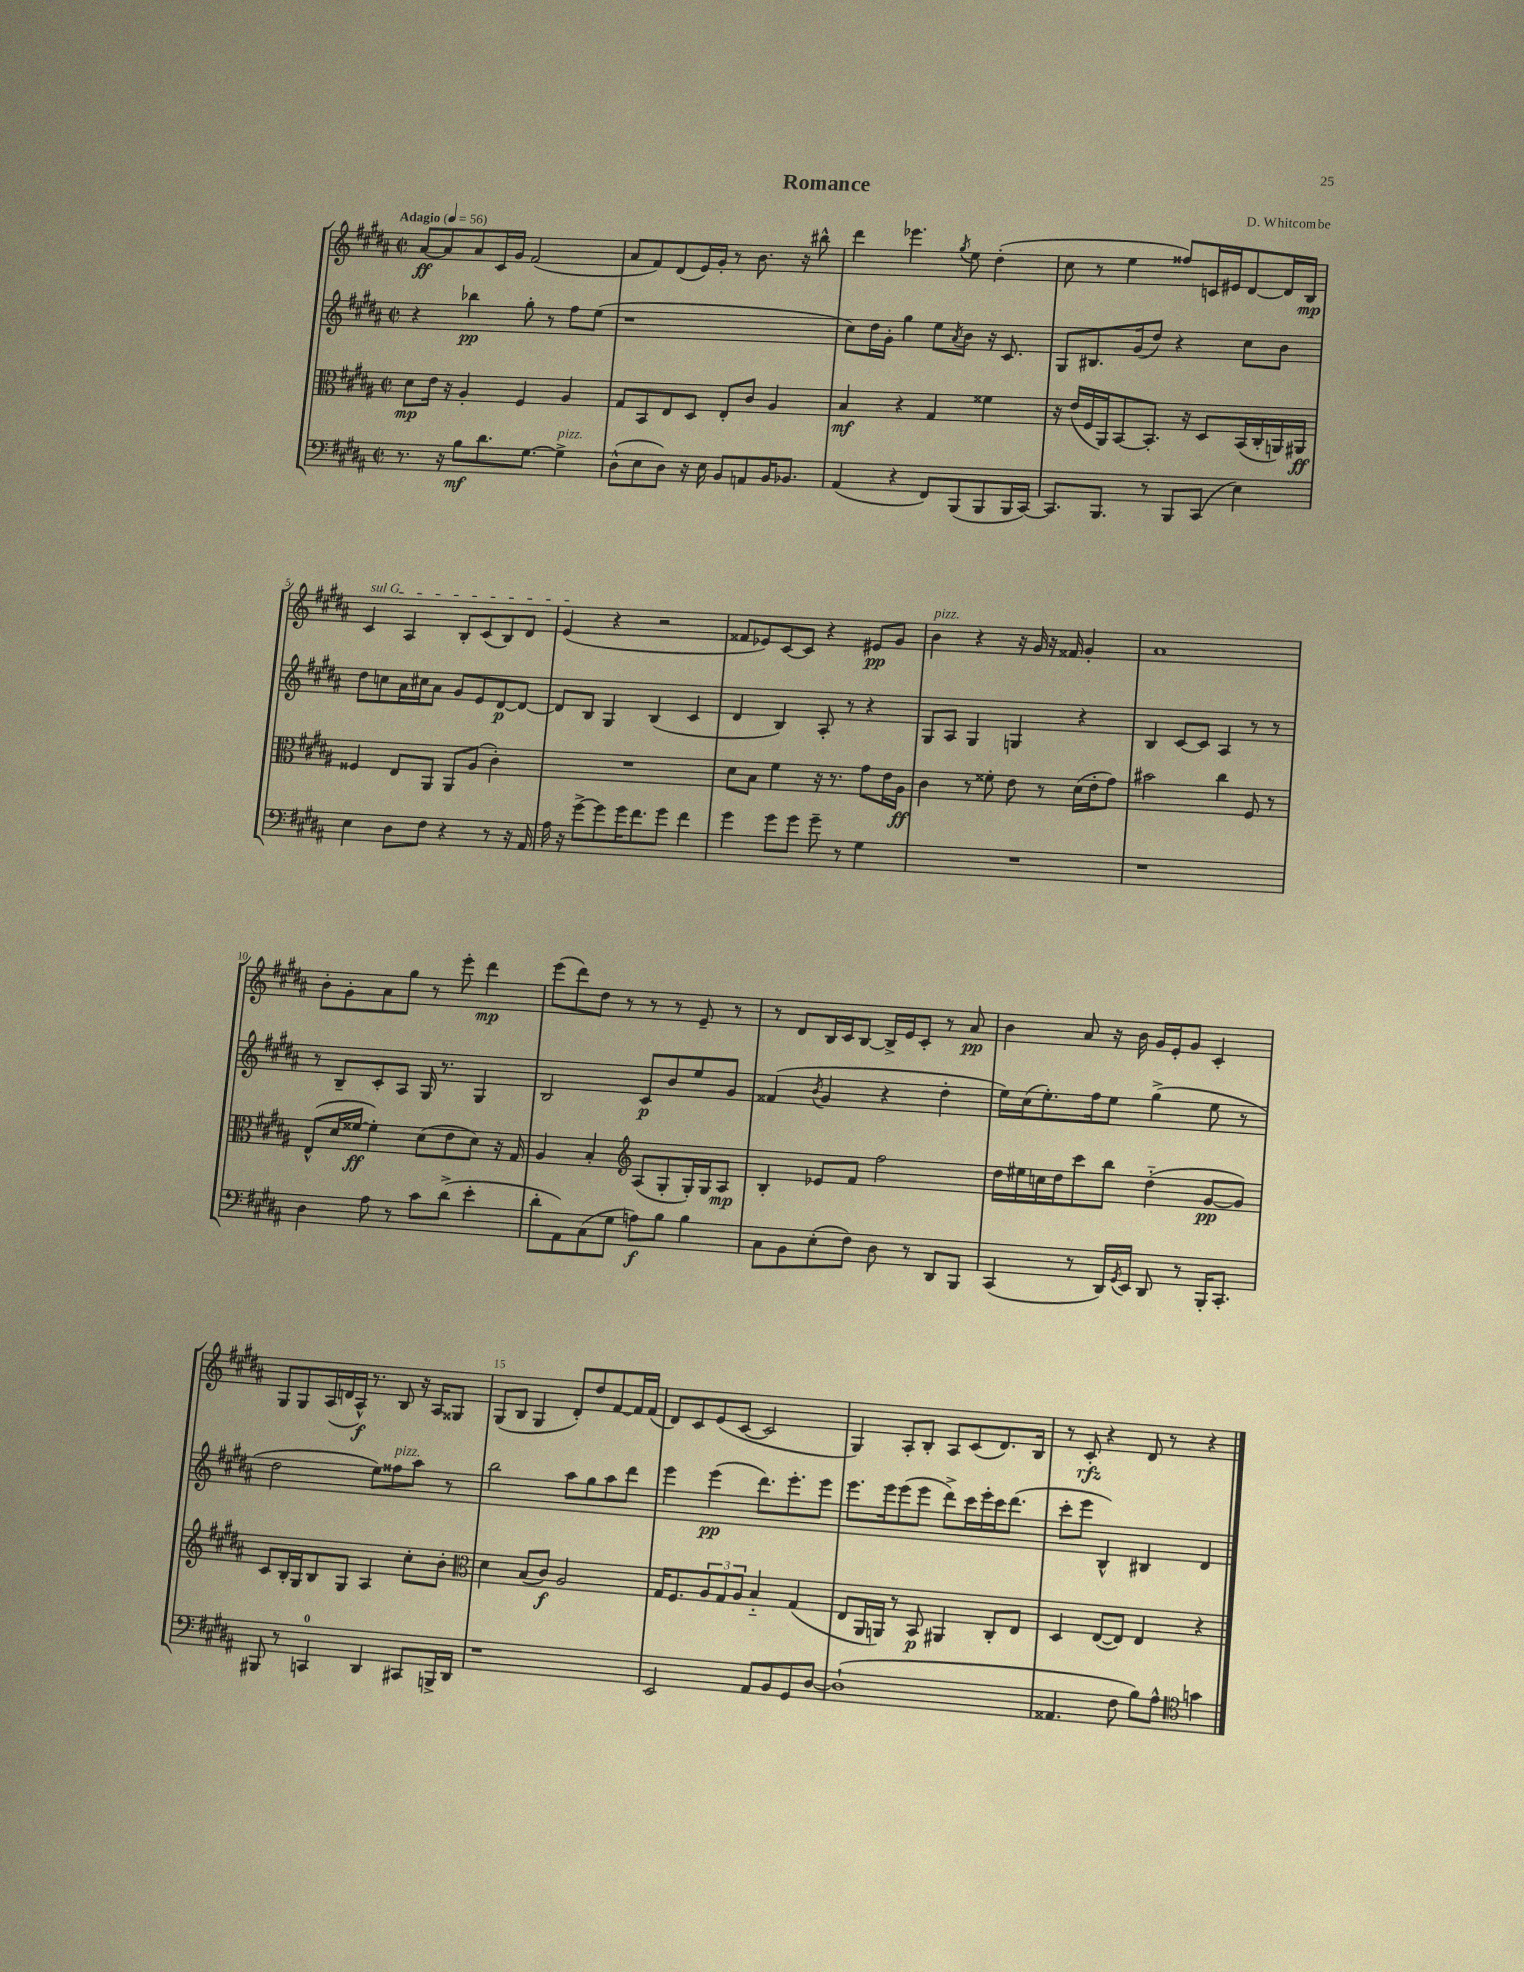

**kern	**kern	**kern	**kern
*staff4	*staff3	*staff2	*staff1
*clefF4	*clefC3	*clefG2	*clefG2
*k[f#c#g#d#a#]	*k[f#c#g#d#a#]	*k[f#c#g#d#a#]	*k[f#c#g#d#a#]
*M2/2	*M2/2	*M2/2	*M2/2
*met(c|)	*met(c|)	*met(c|)	*met(c|)
*MM56	*MM56	*MM56	*MM56
8.r	8d#\L	4r	[8a#/L
.	16e\Jk	.	8a#/]
16r	16r	.	.
8B\L	4A#'/	4bb-\	8a#/
8.d#\	.	.	16c#/L
.	.	.	16g#/JJ
.	4F#/	8gg#'\	(2f#/
[8.G#\J	.	.	.
.	.	8r	.
4G#^\]	4A#/	8ff#\L	.
.	.	(8ee\J	.
=	=	=	=
(8D#^^\L	8G#/L	1r	8a#/L
8E\	8BB/	.	8f#/)
8D#\J)	8E/	.	(8d#/
16r	8D#/J	.	16e/L)
16E\	.	.	16g#'/JJ
8BB/L	8E'/L	.	8r
8AA/	8c#/J	.	8.b\
16BB/K	4A#/	.	.
8.BB-/J	.	.	16r
.	.	.	8bb#^^\
=	=	=	=
(4AA#/	4B/	8cc#\L)	4ddd#\
.	.	16dd#\L	.
.	.	16g#'\JJ	.
4r	4r	4gg#\	4.eee-\
8FF#/L)	4G#/	8ee\L	.
.	.	8qa#/	8qgg#/
(8BBB/	.	8b\J	8ee\
8BBB/	4f##\	16r	(4dd#'\
.	.	8.c#/	.
16BBB/L	.	.	.
[16CC#/JJ)	.	.	.
=	=	=	=
8.CC#/]L	16r	8G#/L	8cc#\
.	(16e/LL	.	.
.	16F#/	8.B#/	8r
8.BBB/J	16AA#/J)	.	.
.	[8BB/	.	4ee\
.	.	(16g#/k	.
8r	8.BB'/]J	8dd#/J)	.
8BBB/L	.	4r	8ff##/L)
.	16r	.	.
(8CC#/J	8D#/L	.	16c/L
.	.	.	16e#/J
4E\)	(16BB/L	8cc#\L	[8d#/
.	16C#'/	.	.
.	16AA/)	8b\J	16d#/]L
.	16AA#/JJ	.	16B/JJ
=	=	=	=
4E\	4F##/	8dd#\L	4c#/
.	.	8cc\	.
8D#\L	8E/L	16a#\L	4A#/
.	.	16cc#\J	.
8F#\J	8AA#/J	8a#\J	.
4r	8AA#/L	8g#/L	8B'/L
.	(8A#/J	8e/	(8c#/
8r	4c#'\)	[8d#/	8B/)
16r	.	8d#/_J	8d#/J
16AA#/	.	.	.
=	=	=	=
16A#\	1r	8d#/]L	(4e/
16r	.	.	.
[8g#^\L	.	8B/J	.
8g#\]	.	4G#/	4r
16g#\K	.	.	.
8.f#\	.	.	.
.	.	(4B/	2r
8g#\J	.	.	.
4f#\	.	4c#/	.
=	=	=	=
4g#\	8d#\L	4d#/	8f##/L
.	8B\J	.	8e-/)
8g#\L	4f#\	4B/)	[8c#/
8g#\J	.	.	8c#/]J
8g#~\	16r	8A#'/	4r
.	8.r	.	.
8r	.	8r	.
4G#\	8g#\L	4r	8e#/L
.	16e\L	.	8g#/J
.	16A#\JJ	.	.
=	=	=	=
1r	4c#\	8G#/L	4b\
.	.	8A#/J	.
.	8r	4G#/	4r
.	8f##'\	.	.
.	8e\	4G/	16r
.	.	.	16g#/
.	8r	.	16r
.	.	.	16f##/
.	(16d#\LL	4r	4g#'/
.	16e'\J	.	.
.	8g#\J)	.	.
=	=	=	=
1r	2b#\	4B/	1a#
.	.	[8c#/L	.
.	.	8c#/]J	.
.	4cc#\	4A#/	.
.	8F#/	8r	.
.	8r	8r	.
=	=	=	=
4D#\	(8E^^/L	8r	8b'\L
.	16d#/L	8B~/L	8g#'\
.	[16f##/JJ	.	.
8A#\	4f##'\])	8c#'/	8a#\
8r	.	8A#/J	8gg#\J
8c#\L	(8d#\L	16G#/	8r
.	.	8.r	.
(8d#^\J	8e\	.	8eee'\
4e'\	8d#\J)	4G#/	4ddd#\
.	16r	.	.
.	16G#/	.	.
=	=	=	=
8d#'\L	4A#/	2B/	(8eee\L
8AA#\)	.	.	8ddd#\)
(8C#\	4B'/	.	8dd#\J
8G#\J	.	.	8r
*	*clefG2	*	*
8A\L)	(8A#/L	8c#/L	8r
8B\J	8G#'/	8b/	8r
4B\	16G#'/L)	8ee/	8e~/
.	16G#/J	.	.
.	8A#/J	8g#/J	8r
=	=	=	=
8C#\L	4B'/	(4f##/	8r
8BB\	.	.	8d#/L
.	.	8qb/	.
(8E'\	8e-/L	4g#/	16B/L
.	.	.	16c#/J
8F#\J)	8f#/J	.	[8B/J
8D#\	2ff#\	4r	16B^/]LL
.	.	.	16e/J
8r	.	.	8c#'/J
8DD#/L	.	4dd#'\	8r
8BBB/J	.	.	8a#/
=	=	=	=
(4CC#/	16dd#\LL	16ee\LL)	4b\
.	16ee#\	(16cc#\J	.
.	16cc\	8.ee'\)	.
.	16dd#\J	.	.
8r	8ccc#\	.	8a#/
.	.	16ff#\k	.
16DD#/LL)	8bb\J	8ee\J	16r
8qGG#/	.	.	.
16EE/JJ	.	.	16b\
8DD#/	(4dd#'~\	(4gg#^\	16g#/LL
.	.	.	16e'/J
8r	.	.	8g#/J
16BBB'/LK	[8g#/L	8ee\	4c#'/
8.CC#'/J	.	.	.
.	8g#/]J)	8r	.
=	=	=	=
8BBB#/	8c#/L	2dd#\	8G#/L
8r	16B'/L	.	8G#/
.	16G#/J	.	.
4CC/	8B/	.	(16A#/L
.	.	.	16d/
.	8G#/J	.	16A#^^/JJ)
.	.	.	8.r
4DD#/	4A#/	8ee\L)	.
.	.	8ff##\	8B/
8CC#/L	8cc#'\L	8aa#\J	16r
.	.	.	16A#/LK
16BBB^/L	8b'\J	8r	8G##/J
16DD#/JJ	.	.	.
=	=	=	=
*	*clefC3	*	*
1r	4d#\	2bb\	(8G#/L
.	.	.	8B/J
.	(8B/L	.	4G#/
.	8c#/J)	.	.
.	2A#/	8aa#\L	8d#'/L)
.	.	8gg#\	8dd#/
.	.	8aa#\	[8f#/
.	.	8ddd#\J	16f#/]L
.	.	.	(16f#/JJ
=	=	=	=
2EE/	16G#/LK	4eee\	8d#/L)
.	8.F#/	.	.
.	.	.	8c#/
.	12A#/	(4eee\	(8e/
.	12G#/	.	.
.	.	.	[8c#/J
.	12A#/J	.	.
8AA#/L	4B'~/	8.ddd#\L)	2c#/]
8BB/	.	.	.
.	.	8.eee'\	.
8GG#/	(4G#/	.	.
[8D#/J	.	8eee\J	.
=	=	=	=
(1D#`]	8E/L	8.eee\L	4G#/)
.	16AA#/L	.	.
.	16AA/JJ)	16eee\k	.
.	8r	(8eee\	8A#'/L
.	8BB/	8eee\J	8B'/J
.	4AA#/	8ddd#^\L)	8A#/L
.	.	16ccc#\L	(8c#/
.	.	16eee'\	.
.	8C#'/L	16ccc#\J	8.d#/)
.	.	(8.ddd#\J	.
.	8E/J	.	.
.	.	.	16B/Jk
=	=	=	=
4.AA##/	4D#/	8ccc#'\L	8r
.	.	8eee\J	8c#'/
.	([8E/L	4B^^/)	4r
8F#\	8E/]J)	.	.
8B\L)	4E/	4B#/	8d#/
8A#^^\J	.	.	8r
*clefC4	*	*	*
4g\	4r	4d#/	4r
==	==	==	==
*-	*-	*-	*-
